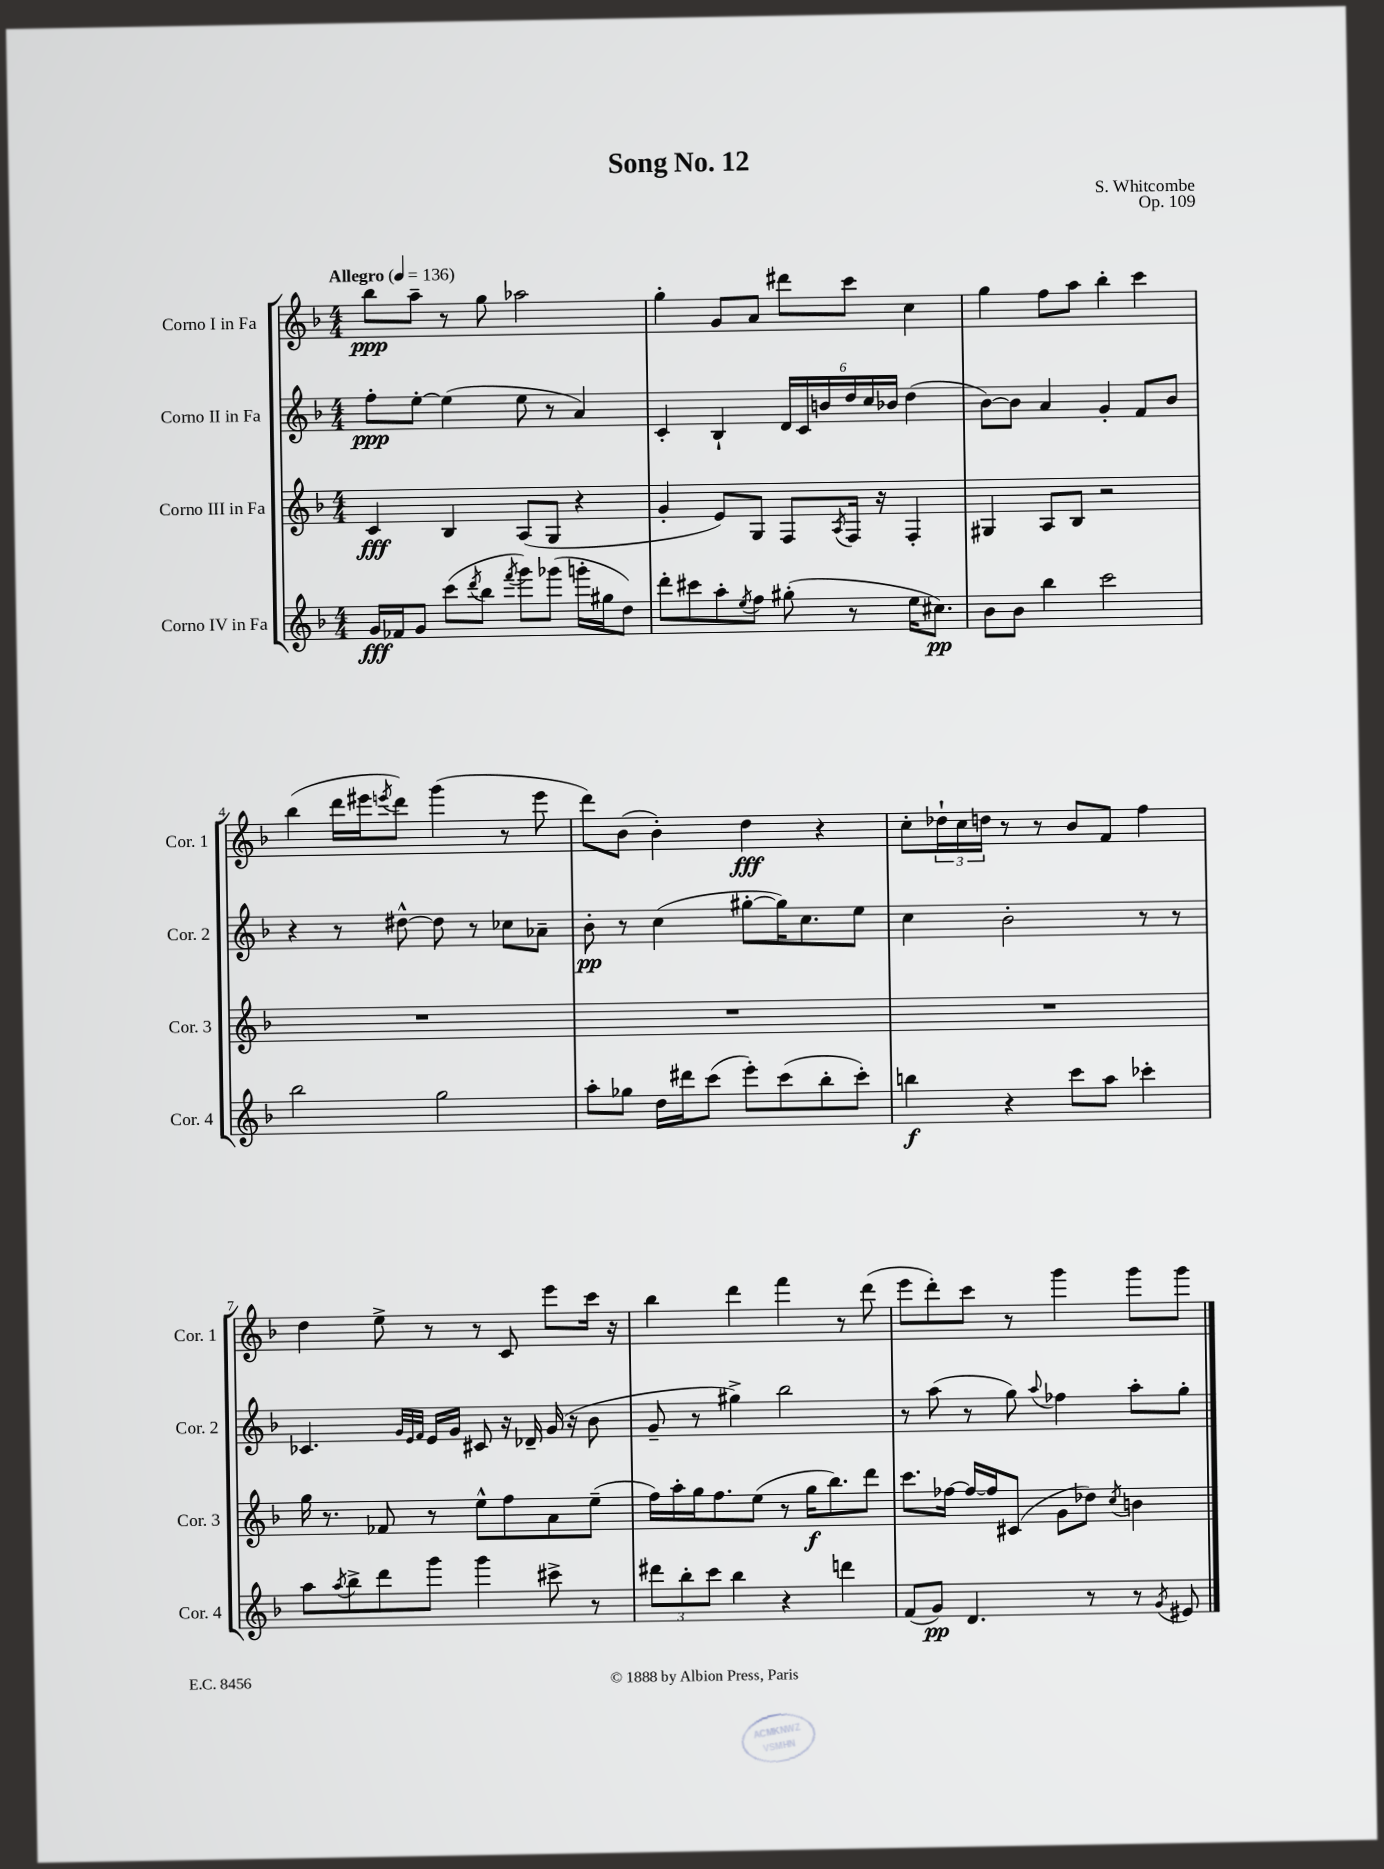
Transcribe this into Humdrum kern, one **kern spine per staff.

**kern	**dynam	**kern	**dynam	**kern	**dynam	**kern	**dynam
*part4	*part4	*part3	*part3	*part2	*part2	*part1	*part1
*staff4	*staff4	*staff3	*staff3	*staff2	*staff2	*staff1	*staff1
*I"Corno IV in Fa	*	*I"Corno III in Fa	*	*I"Corno II in Fa	*	*I"Corno I in Fa	*
*I'Cor. 4	*	*I'Cor. 3	*	*I'Cor. 2	*	*I'Cor. 1	*
*clefG2	*	*clefG2	*	*clefG2	*	*clefG2	*
*k[b-]	*	*k[b-]	*	*k[b-]	*	*k[b-]	*
*M4/4	*	*M4/4	*	*M4/4	*	*M4/4	*
*MM136	*	*MM136	*	*MM136	*	*MM136	*
=1	=1	=1	=1	=1	=1	=1	=1
!	!	!	!	!	!	!LO:TX:a:B:t=Allegro	!
16g/LL	fff	4c/	fff	8ff'\L	ppp	8bb-\L	ppp
16f-X/J	.	.	.	.	.	.	.
8g/J	.	.	.	[8ee'\J	.	8aa~\J	.
(8ccc\L	.	4B-/	.	(4ee\]	.	8r	.
8qddd/	.	.	.	.	.	.	.
8bb-\J	.	.	.	.	.	8gg\	.
8qfff/	.	.	.	.	.	.	.
8ggg\L)	.	(8A/L	.	8ee\	.	2aa-X\	.
(8ggg-X\J	.	8G/J	.	8r	.	.	.
16gggn'\LL	.	4r	.	4a/)	.	.	.
16gg#X\J	.	.	.	.	.	.	.
8dd\J)	.	.	.	.	.	.	.
=2	=2	=2	=2	=2	=2	=2	=2
8ddd'\L	.	4g'/	.	4c'/	.	4gg'\	.
8ccc#X\	.	.	.	.	.	.	.
8aa'\	.	8e/L)	.	4B-`/	.	8g/L	.
8qee/	.	.	.	.	.	.	.
8ff\J	.	8G/J	.	.	.	8a/J	.
(8gg#X'\	.	8F/L	.	24d/LL	.	8ddd#X\L	.
.	.	.	.	24c/	.	.	.
.	.	.	.	24bn/	.	.	.
.	.	8qA/	.	.	.	.	.
8r	.	16F/Jk	.	24dd/	.	8ccc\J	.
.	.	.	.	24cc/	.	.	.
.	.	16r	.	.	.	.	.
.	.	.	.	24b-X/JJ	.	.	.
16ee\KL	.	4F'/	.	(4dd\	.	4cc\	.
8.cc#X\J)	pp	.	.	.	.	.	.
=3	=3	=3	=3	=3	=3	=3	=3
8b-\L	.	4G#X/	.	[8b-\L)	.	4gg\	.
8b-\J	.	.	.	8b-\J]	.	.	.
4bb-\	.	8A/L	.	4a/	.	8ff\L	.
.	.	8B-/J	.	.	.	8aa\J	.
2ccc\	.	2r	.	4g'/	.	4bb-'\	.
.	.	.	.	8f/L	.	4ccc\	.
.	.	.	.	8b-/J	.	.	.
!!LO:LB:g=z
=4	=4	=4	=4	=4	=4	=4	=4
2bb-\	.	1r	.	4r	.	(4bb-\	.
.	.	.	.	8r	.	16ddd\LL	.
.	.	.	.	.	.	16eee#X\J	.
.	.	.	.	.	.	8qeeen/	.
.	.	.	.	[8dd#X^^\	.	8ddd\J)	.
2gg\	.	.	.	8dd#\]	.	(4ggg\	.
.	.	.	.	8r	.	.	.
.	.	.	.	8cc-X\L	.	8r	.
.	.	.	.	8a-X~\J	.	8eee\	.
=5	=5	=5	=5	=5	=5	=5	=5
8aa'\L	.	1r	.	8b-'\	pp	8ddd\L)	.
8gg-X\J	.	.	.	8r	.	(8b-\J	.
16dd\LL	.	.	.	(4cc\	.	4b-'\)	.
16ddd#X\J	.	.	.	.	.	.	.
(8ccc\J	.	.	.	.	.	.	.
8eee'\L)	.	.	.	[8gg#X'\L	.	4dd\	fff
(8ccc\	.	.	.	16gg#\K])	.	.	.
.	.	.	.	8.cc\	.	.	.
8bb-'\	.	.	.	.	.	4r	.
8ccc'\J)	.	.	.	8ee\J	.	.	.
=6	=6	=6	=6	=6	=6	=6	=6
4bbn\	f	1r	.	4cc\	.	8cc'\L	.
.	.	.	.	.	.	24dd-X`\L	.
.	.	.	.	.	.	24cc\	.
.	.	.	.	.	.	24ddn\JJ	.
4r	.	.	.	2b-'\	.	8r	.
.	.	.	.	.	.	8r	.
8ccc\L	.	.	.	.	.	8b-/L	.
8aa\J	.	.	.	.	.	8f/J	.
4ccc-X'\	.	.	.	8r	.	4ff\	.
.	.	.	.	8r	.	.	.
!!LO:LB:g=z
=7	=7	=7	=7	=7	=7	=7	=7
8aa\L	.	16gg\	.	4.c-X/	.	4dd\	.
.	.	8.r	.	.	.	.	.
8qaa/	.	.	.	.	.	.	.
8bb-^\	.	.	.	.	.	.	.
8ddd\	.	8f-X/	.	.	.	8ee^\	.
.	.	.	.	32qqg/LLL	.	.	.
.	.	.	.	32qqe/	.	.	.
.	.	.	.	32qqf/JJJ	.	.	.
8ggg\J	.	8r	.	16e/LL	.	8r	.
.	.	.	.	16g/JJ	.	.	.
4ggg\	.	8ee^^\L	.	8c#X/	.	8r	.
.	.	8ff\	.	16r	.	8c/	.
.	.	.	.	16d-X~/	.	.	.
8ccc#X^\	.	8a\	.	(16g/	.	8eee\L	.
.	.	.	.	16r	.	.	.
8r	.	(8ee~\J	.	8b-\	.	16ccc\Jk	.
.	.	.	.	.	.	16r	.
=8	=8	=8	=8	=8	=8	=8	=8
12ddd#X\L	.	16ff\LL)	.	8g~/	.	4bb-\	.
.	.	16aa'\	.	.	.	.	.
12bb-'\	.	.	.	.	.	.	.
.	.	16gg\J	.	8r	.	.	.
12ccc\J	.	.	.	.	.	.	.
.	.	8.ff\	.	.	.	.	.
4bb-\	.	.	.	4gg#X^\)	.	4ddd\	.
.	.	(8ee\J	.	.	.	.	.
4r	.	8r	.	2bb-\	.	4fff\	.
.	.	16gg\KL	f	.	.	.	.
.	.	8.bb-\)	.	.	.	.	.
4dddn\	.	.	.	.	.	8r	.
.	.	8ddd\J	.	.	.	(8ddd\	.
=9	=9	=9	=9	=9	=9	=9	=9
(8f/L	.	8.ccc\L	.	8r	.	8eee\L	.
8g/J)	pp	.	.	(8aa\	.	8ddd'\)	.
.	.	[16ff-X\Jk	.	.	.	.	.
4.d/	.	16ff-/LL_	.	8r	.	8ccc\J	.
.	.	16ff-/J]	.	.	.	.	.
.	.	(8c#X/J	.	8gg\)	.	8r	.
.	.	.	.	8qqaa/	.	.	.
.	.	8g\L	.	4ff-X\	.	4ggg\	.
8r	.	8dd-X\J)	.	.	.	.	.
.	.	8qcc/	.	.	.	.	.
8r	.	4bn\	.	8aa'\L	.	8ggg\L	.
8qg/	.	.	.	.	.	.	.
8e#X/	.	.	.	8gg'\J	.	8ggg\J	.
==	==	==	==	==	==	==	==
*-	*-	*-	*-	*-	*-	*-	*-
